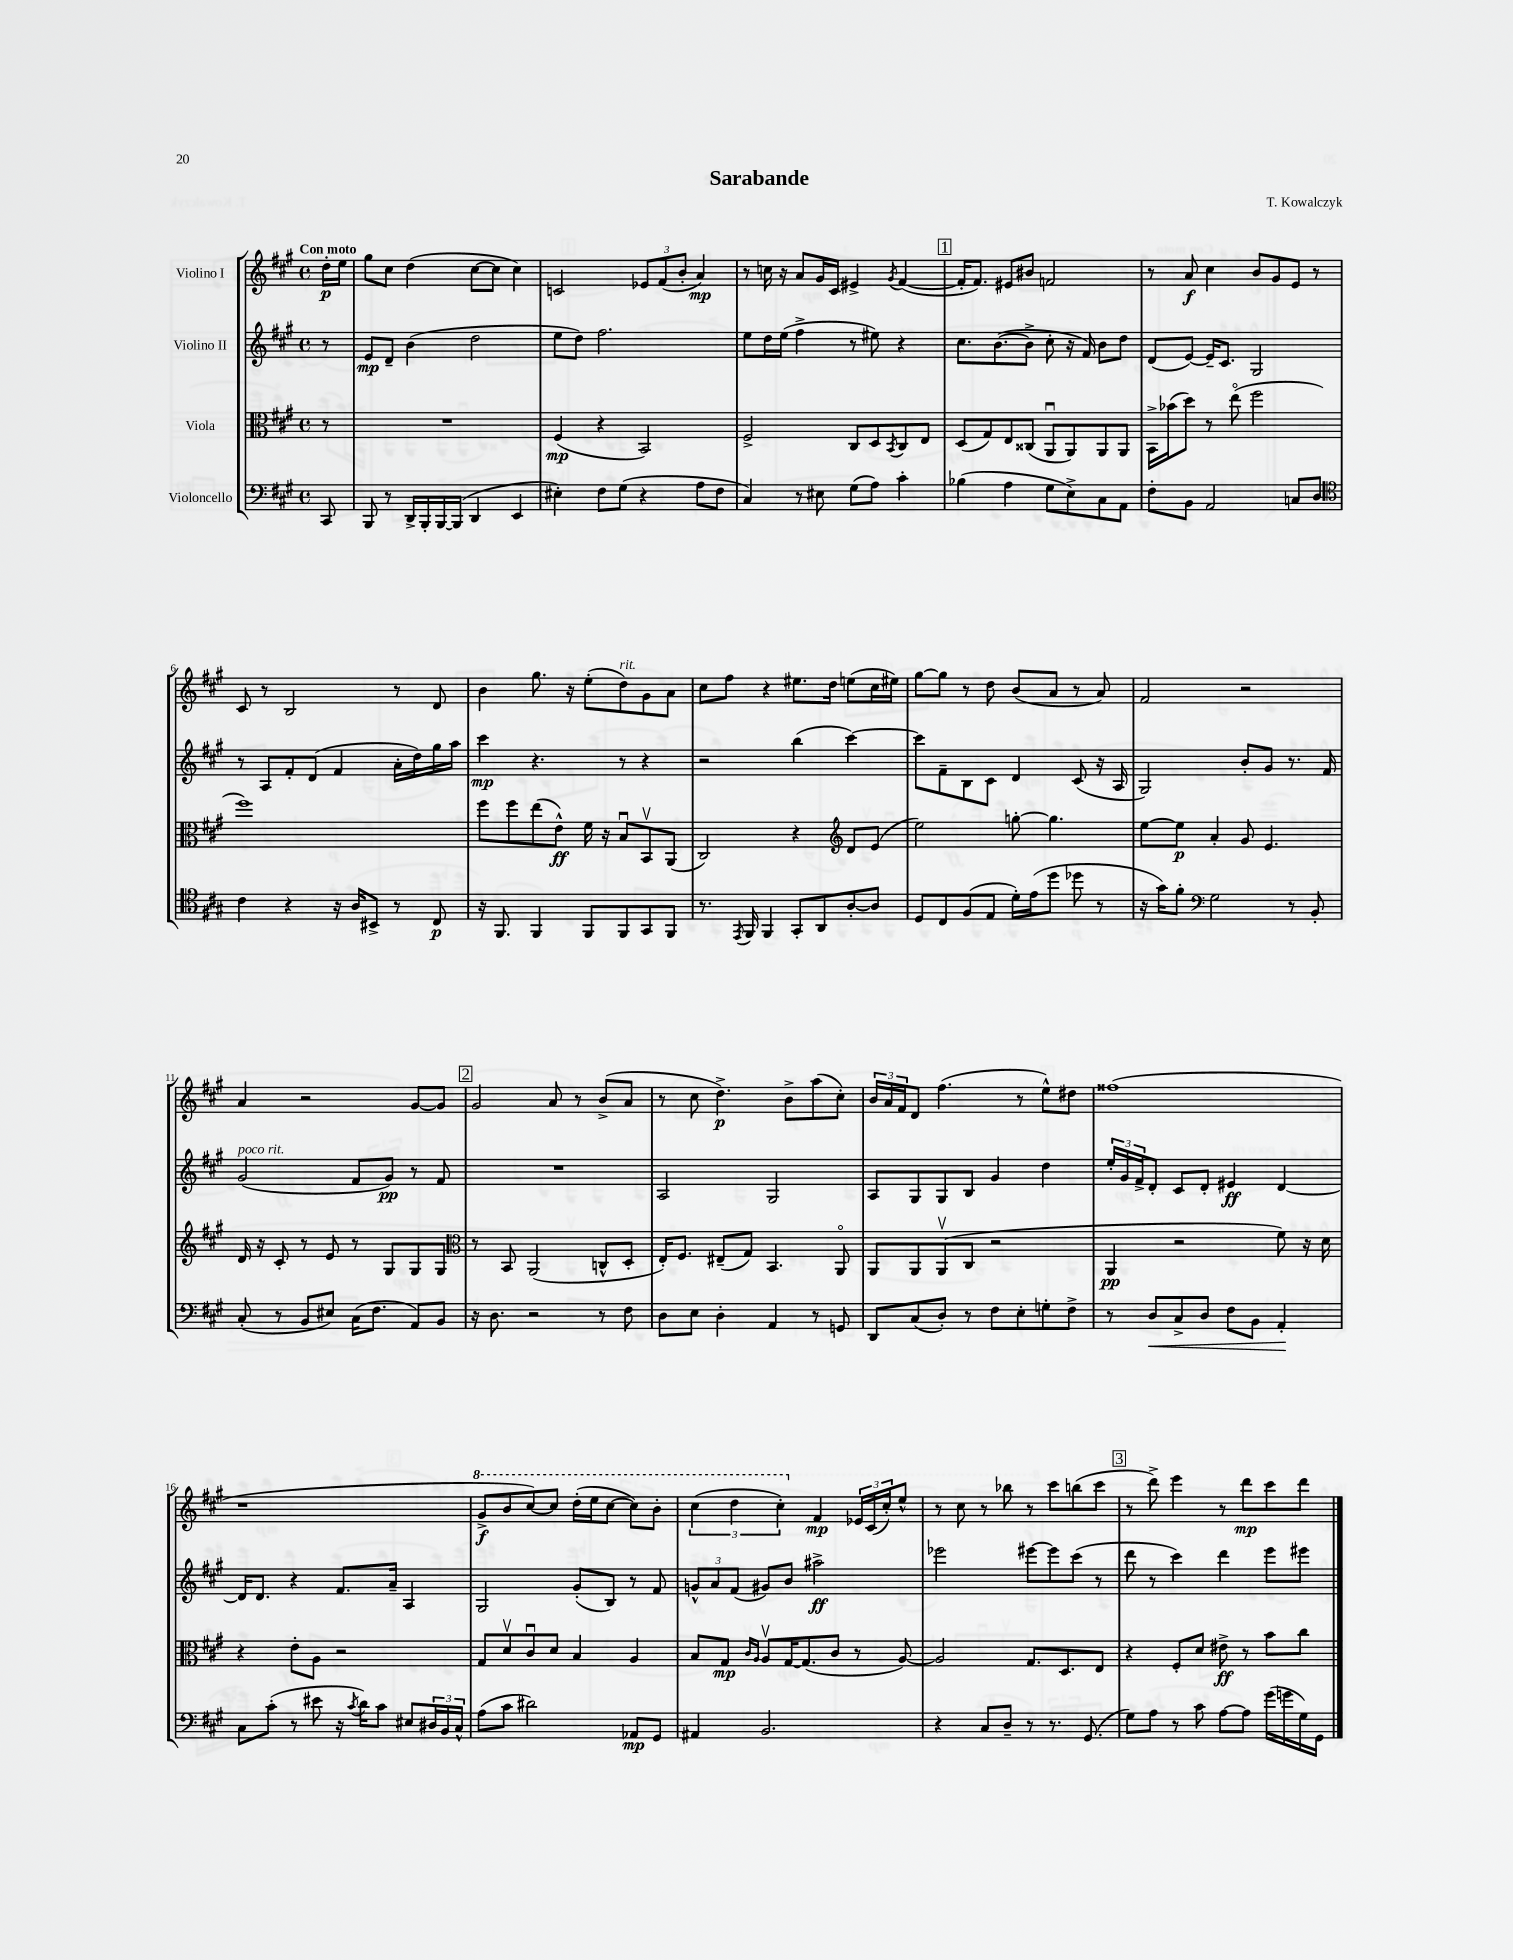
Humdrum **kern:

**kern	**kern	**kern	**kern
*staff4	*staff3	*staff2	*staff1
*clefF4	*clefC3	*clefG2	*clefG2
*k[f#c#g#]	*k[f#c#g#]	*k[f#c#g#]	*k[f#c#g#]
*M4/4	*M4/4	*M4/4	*M4/4
*met(c)	*met(c)	*met(c)	*met(c)
8CC#	8r	8r	16dd'
.	.	.	16ee
=	=	=	=
8BBB	1r	8e	8gg#
8r	.	8d~	8cc#
16DD^	.	(4b	(4dd
16BBB'	.	.	.
[16BBB	.	.	.
(16BBB]	.	.	.
4DD	.	2dd	[8cc#
.	.	.	8cc#]
4EE	.	.	4cc#)
=	=	=	=
4E#')	(4F#	8ee	2c
.	.	8dd)	.
8F#	4r	2.ff#	.
(8G#	.	.	.
4r	2BB)	.	12e-
.	.	.	(12f#
.	.	.	12b'
8A	.	.	4a)
8F#	.	.	.
=	=	=	=
4C#)	2F#^	8ee	8r
.	.	16dd	16cc
.	.	(16ee	16r
8r	.	4ff#^	8a
8E#	.	.	16g#
.	.	.	16c#
(8G#	8C#	8r	4e#^
8A)	8D	8ee#)	.
.	8qBB	.	8qg#
4c#'	8C#	4r	([4f#
.	8E	.	.
=	=	=	=
(4B-	(8D	8.cc#	16f#']
.	.	.	8.f#)
.	8G#)	.	.
.	.	([8.b	.
4A	8E	.	8e#
.	(8C##	8b^]	8b#
8G#	8AAu	8cc#'	2f
8E^)	8AA)	16r	.
.	.	16f#)	.
8C#	8AA	8b	.
8AA	8AA	8dd	.
=	=	=	=
8F#'	16BB^	(8d	8r
.	(16b-	.	.
8BB	8dd)	[8e)	8a
2AA	8r	16e~]	4cc#
.	.	8.c#	.
.	(8eeo	.	.
.	2ff#	2G#	8b
.	.	.	8g#
8C	.	.	8e
8D	.	.	8r
=	=	=	=
*clefC4	*	*	*
4c#	1ff#)	8r	8c#
.	.	8A	8r
4r	.	8f#'	2B
.	.	(8d	.
16r	.	4f#	.
16A	.	.	.
8BB#^	.	.	.
8r	.	16a'	8r
.	.	16dd)	.
8C#	.	16gg#	8d
.	.	16aa	.
=	=	=	=
16r	8ff#	4ccc#	4b
8.FF#	.	.	.
.	8ff#	.	.
4FF#	(8ee	4.r	8.gg#
.	8e^^)	.	.
.	.	.	16r
8FF#	16f#	.	(8ee'
.	16r	.	.
8FF#	8Bu	8r	8dd)
8GG#	8BBv	4r	8g#
8FF#	(8AA	.	8a
=	=	=	=
8.r	2C#)	2r	8cc#
.	.	.	8ff#
8qEE	.	.	.
16FF#	.	.	.
4FF#	.	.	4r
8GG#'	4r	(4bb	8.ee#
8AA	.	.	.
.	.	.	16dd
*	*clefG2	*	*
[8A'	8d	[4ccc#)	(8ee
8A]	(8e	.	16cc#
.	.	.	16ee#)
=	=	=	=
8D	2ee)	8ccc#]	[8gg#
8C#	.	8f#~	8gg#]
(8F#	.	8B	8r
8E	.	8c#	8dd
16d')	[8gg'	4d	(8b
(16e	.	.	.
8dd	4.gg]	.	8a
8dd-	.	(8c#	8r
8r	.	16r	8a)
.	.	16A	.
=	=	=	=
16r	[8ee	2G#)	2f#
16g#)	.	.	.
8f#'	8ee]	.	.
*clefF4	*	*	*
2G#	4a'	.	.
.	8g#	8b'	2r
.	4.e	8g#	.
8r	.	8.r	.
8BB'	.	.	.
.	.	16f#	.
=	=	=	=
(8C#'	16d	(2g#	4a
.	16r	.	.
8r	8c#'	.	.
8BB	8r	.	2r
8E#)	8e	.	.
(16C#	8r	8f#	.
8.F#	.	.	.
.	8G#	8g#)	.
8AA)	8G#	8r	[8g#
8BB	8G#	8f#	8g#]
=	=	=	=
*	*clefC3	*	*
16r	8r	1r	2g#
8.D	.	.	.
.	8BB	.	.
2r	(2AA	.	.
.	.	.	8a
.	.	.	8r
8r	8C^^	.	(8b^
8F#	8D'	.	8a
=	=	=	=
8D	16E')	2A	8r
.	8.F#	.	.
8E	.	.	8cc#
4D'	(8E#~	.	4.dd^)
.	8G#)	.	.
4AA	4.BB	2G#	.
.	.	.	8b^
8r	.	.	(8aa
8GG	8AAo	.	8cc#')
=	=	=	=
8DD	8AA	8A	24b
.	.	.	24a
.	.	.	24f#
(8C#	8AA	8G#	8d
8D')	(8AAv	8G#	(4.ff#
8r	8C#	8B	.
8F#	2r	4g#	.
8E'	.	.	8r
8G'	.	4dd	8ee^^)
8F#^	.	.	8dd#
=	=	=	=
8r	4AA	24ee'	(1ff##
.	.	24g#	.
.	.	24f#^	.
8D	.	8d'	.
8C#^	2r	8c#	.
8D	.	8d'	.
8F#	.	4e#	.
8BB	.	.	.
4AA'	8f#)	[4d	.
.	16r	.	.
.	16d	.	.
=	=	=	=
8C#	4r	16d]	1r
.	.	8.d	.
(8c#'	.	.	.
8r	8e'	4r	.
8e#	8A	.	.
16r	2r	8.f#	.
8qc#	.	.	.
16d)	.	.	.
8c#	.	.	.
.	.	16a~	.
8E#	.	4A	.
24D#	.	.	.
24BB	.	.	.
24C#^^	.	.	.
=	=	=	=
(8A	8G#	2G#	8gg#^
8c#	8dv	.	8bb
2d#)	8c#u	.	[8ccc#)
.	8d	.	8ccc#]
.	4B	(8g#'	(16ddd'
.	.	.	16eee
.	.	8B)	[8ccc#
8AA-	4A	8r	8ccc#])
8GG#	.	8f#	8bb'
=	=	=	=
4AA#	8B	12g^^	(6ccc#
.	.	12a	.
.	8G#	.	.
.	.	(12f#	6ddd
.	16qqc#	.	.
.	16qqA	.	.
2.BB	8Av	8g#)	.
.	.	.	6ccc#')
.	[16G#	8b	.
.	(8.G#]	.	.
.	.	2aa#^	4f#
.	8c#	.	.
.	8r	.	24e-
.	.	.	(24c#
.	.	.	24cc#')
.	[8A)	.	8ee^^
=	=	=	=
4r	2A]	2eee-	8r
.	.	.	8cc#
8C#	.	.	8r
8D~	.	.	8bb-
8r	8.G#	[8eee#	8r
8.r	.	8eee#]	8ccc#
.	8.D	.	.
.	.	(8ccc#	(8bb
(8.GG#	.	.	.
.	8E	8r	8ccc#
=	=	=	=
8G#)	4r	8ddd	8r
8A	.	8r	8ddd^)
8r	8F#'	4ccc#)	4eee
8c#	8d	.	.
[8A	8e#^	4ddd	8r
8A]	8r	.	8ddd
(16g#	8b	8eee	8ccc#
16g	.	.	.
16G#)	8cc#	8eee#	8ddd
16GG#	.	.	.
==	==	==	==
*-	*-	*-	*-
